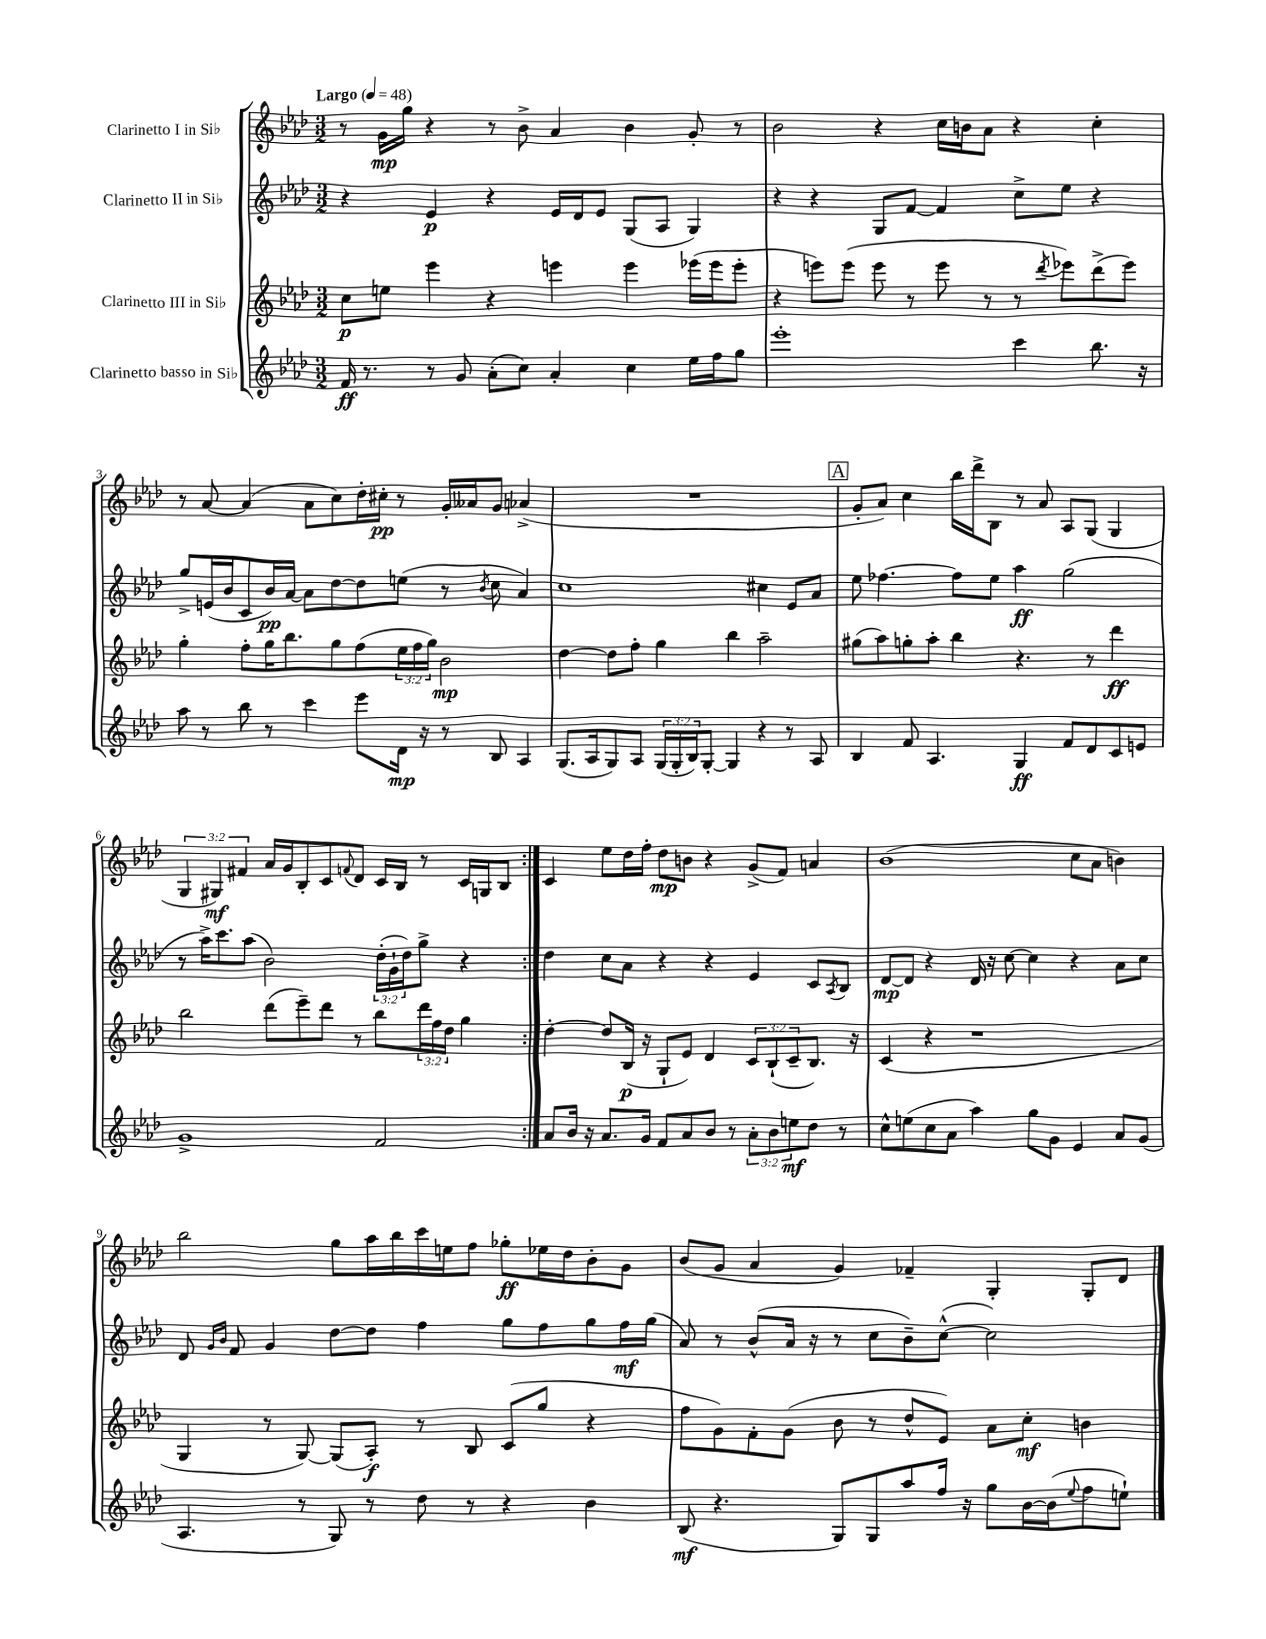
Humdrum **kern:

**kern	**kern	**kern	**kern
*staff4	*staff3	*staff2	*staff1
*clefG2	*clefG2	*clefG2	*clefG2
*k[b-e-a-d-]	*k[b-e-a-d-]	*k[b-e-a-d-]	*k[b-e-a-d-]
*M3/2	*M3/2	*M3/2	*M3/2
*MM48	*MM48	*MM48	*MM48
16f	8cc	4r	8r
8.r	.	.	.
.	8ee	.	16g
.	.	.	16gg
8r	4eee-	4e-	4r
8g	.	.	.
(8a-'	4r	4r	8r
8cc)	.	.	8b-^
4a-'	4eee	16e-	4a-
.	.	16d-	.
.	.	8e-	.
4cc	4eee	(8G	4b-
.	.	8A-	.
16ee-	(16eee-	4G)	8g'
16ff	16eee-	.	.
8gg	8eee-'	.	8r
=	=	=	=
1eee-'	4r	4r	2b-
.	8eee)	4r	.
.	(8eee	.	.
.	8eee	8G	4r
.	8r	[8f	.
.	8eee	4f]	16cc
.	.	.	16b
.	8r	.	8a-
4ccc	8r	8cc^	4r
.	8qddd-	.	.
.	8eee-)	8ee-	.
8.bb-	(8ddd-^	4r	4cc'
.	8eee-)	.	.
16r	.	.	.
=	=	=	=
8aa-	4gg'	8gg^	8r
8r	.	(16e	[8a-
.	.	16b-	.
8bb-	8ff'	8c	(4a-]
8r	16gg	16b-)	.
.	8.bb-	[16a-	.
4ccc	.	8a-]	8a-
.	8gg	[8dd-	8cc)
8eee-	(8ff	8dd-]	16dd-'
.	.	.	16cc#'
16d-	24ee-	(8ee	8r
.	24ff	.	.
16r	.	.	.
.	24gg)	.	.
8r	2b-	8r	16g'
.	.	.	16a--
.	.	8qb-	.
8B-	.	8cc	8g
4A-	.	4a-)	(4a-^
=	=	=	=
(8.G	[4dd-	1cc	1.r
16A-	.	.	.
8G)	8dd-]	.	.
8A-	8ff'	.	.
(24G	4gg	.	.
24G'	.	.	.
24B-)	.	.	.
[8G'	.	.	.
4G]	4bb-	.	.
4r	2aa-~	4cc#	.
8r	.	8e-	.
8A-	.	8a-	.
=	=	=	=
4B-	(8gg#	8ee-	8g'
.	8aa-)	[4.ff-	8a-)
8f	8gg'	.	4cc
4.A-	8aa-'	.	.
.	4bb-	8ff-]	16bb-
.	.	.	16ddd-^
.	.	8ee-	8B-
4G	4.r	4aa-	8r
.	.	.	8a-
8f	.	(2gg	8A-
8d-	8r	.	(8G
8c	4ddd-	.	4G
8e	.	.	.
=	=	=	=
1g^	2bb-	8r	6G
.	.	16aa-^)	.
.	.	.	6G#)
.	.	8.ccc	.
.	.	.	6f#
.	.	(8aa-	.
.	(8ddd-	2b-)	16a-
.	.	.	16g
.	8eee-~)	.	8B-'
.	8ddd-	.	8c
.	.	.	8qqf
.	8r	.	8d-
2f	8bb-	(24dd-'	16c
.	.	24g`	.
.	.	.	16B-
.	.	24dd-)	.
.	24ddd-	8gg^	8r
.	24ff	.	.
.	24dd-	.	.
.	4gg	4r	16c
.	.	.	16G
.	.	.	8B-
=:|!	=:|!	=:|!	=:|!
8a-	[4dd-'	4dd-	4c
16b-	.	.	.
16r	.	.	.
8.a-	8dd-]	8cc	8ee-
.	(16B-	8a-	16dd-
16g	16r	.	16ff'
8f	8G`	4r	8dd-
8a-	8e-)	.	8b
8b-	4d-	4r	4r
8r	.	.	.
12a-'	12c	4e-	(8g^
12b-	(12B-`	.	.
.	.	.	8f)
12ee	12c~	.	.
8dd-	8.B-)	8c	4a
.	.	8qA-	.
8r	.	8B-	.
.	16r	.	.
=	=	=	=
8cc^^	(4c	[8d-	(1b-
(8ee	.	8d-]	.
8cc	4r	4r	.
8a-	.	.	.
4aa-)	1r	16d-	.
.	.	16r	.
.	.	[8cc	.
8gg	.	4cc]	.
8g	.	.	.
4e-	.	4r	8cc
.	.	.	8a-
8a-	.	8a-	4b)
(8g	.	8cc	.
=	=	=	=
4.A-	4G	8d-	2bb-
.	.	16qqg	.
.	.	16qqb-	.
.	.	8f	.
.	8r	4g	.
8r	[8G)	.	.
8G)	(8G]	[8dd-	8gg
8r	8A-')	8dd-]	16aa-
.	.	.	16bb-
8dd-	8r	4ff	16ccc
.	.	.	16ee
8r	8B-	.	8ff
4r	(8c	8gg	8gg-'
.	8gg	8ff	16ee-
.	.	.	16dd-
4b-	4r	8gg	8b-'
.	.	16ff	8g
.	.	(16gg	.
=	=	=	=
(8B-	8ff	8a-)	(8b-
4.r	8g)	8r	8g
.	8f'	(8b-^^	4a-
.	(8g	16a-	.
.	.	16r	.
8G)	8b-	8r	4g)
8G	8r	8cc	.
8aa-	8dd-^^	8b-~)	4f-~
16ff	8e-)	([8cc^^	.
16r	.	.	.
8gg	8a-	2cc])	4G'
[16b-	8cc'	.	.
(16b-]	.	.	.
8qqee-	.	.	.
8ff	4b	.	8G'
8ee`)	.	.	8d-
==	==	==	==
*-	*-	*-	*-
